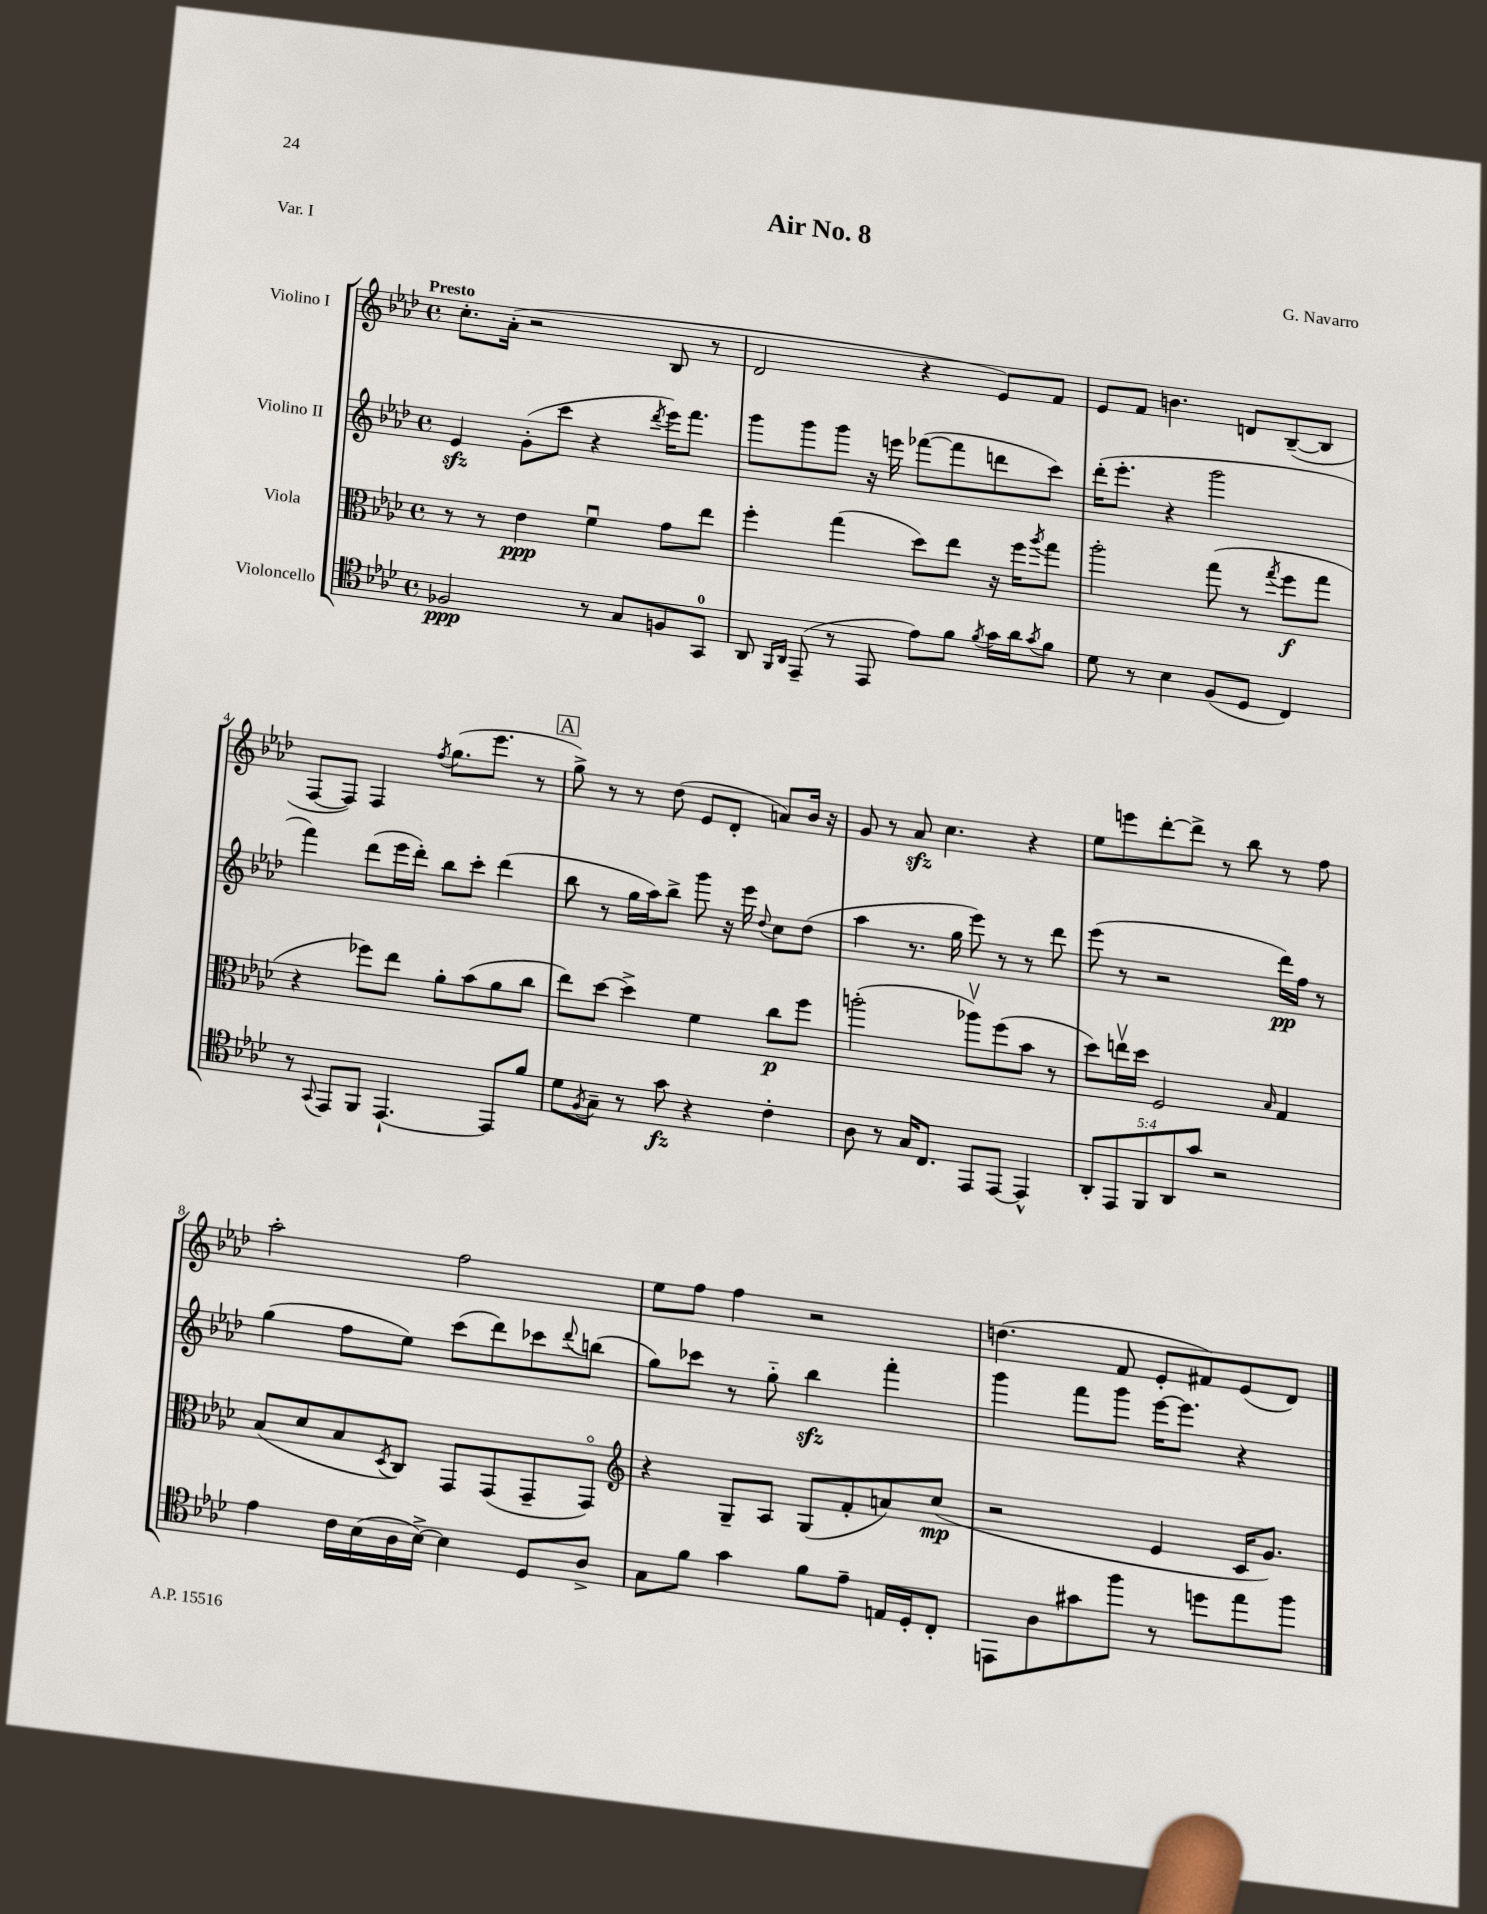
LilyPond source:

\header { title = "Air No. 8" composer = "G. Navarro" piece = "Var. I" }
<<
\new StaffGroup <<
\new Staff = "s0" \with { instrumentName = "Violino I" } {
    \clef treble \key aes \major \defaultTimeSignature \time 4/4 \tempo "Presto"
    c''8.-. aes'16-.( r2 bes8 r8 |
    des'2 r4 ees'8) f'8 |
    ees'8 f'8 b'4. d'8 bes8~--( bes8 |
    f8~ f8) f4 \acciaccatura { f''8 } g''8.( ees'''8. r8 |
    \mark \markup { \box "A" } g''8->) r8 r8 des''8( ees'8 des'8-. a'8) bes'16 r16 |
    g'8 r8 aes'8\sfz c''4. r4 |
    ees''8 e'''8 des'''8~-. des'''8-> r8 bes''8 r8 f''8 |
    aes''2-. f''2 |
    ees''8 f''8 f''4 r2 |
    d''4.( f'8 ees'8-. fis'8) ees'8( des'8) \bar "|." |
}
\new Staff = "s1" \with { instrumentName = "Violino II" } {
    \clef treble \key aes \major \defaultTimeSignature \time 4/4
    ees'4\sfz g'8-.( c'''8 r4 \acciaccatura { des'''8 } ees'''16) f'''8. |
    g'''8 g'''8 g'''8 r16 e'''16 fes'''8~( fes'''8 d'''8 c'''8) |
    des'''16-.( ees'''8.-. r4 g'''2 |
    f'''4) des'''8( ees'''16 des'''16-.) bes''8 c'''8-. des'''4( |
    \mark \markup { \box "A" } bes''8 r8 g''16 aes''16) bes''8-> g'''8 r16 ees'''16 \appoggiatura { des''8 } c''8 des''8( |
    aes''4 r8. g''16 ees'''8) r8 r8 des'''8 |
    ees'''8( r8 r2 des'''16\pp) f''16 r8 |
    g''4( f''8 ees''8) c'''8( des'''8) ces'''8 \appoggiatura { des'''8 } b''8( |
    g''8) ces'''8 r8 g''8-_ bes''4\sfz f'''4-. |
    g'''4 f'''8 g'''8 ees'''16~ ees'''8. r4 \bar "|." |
}
\new Staff = "s2" \with { instrumentName = "Viola" } {
    \clef alto \key aes \major \defaultTimeSignature \time 4/4
    r8 r8 ees'4\ppp f'4\downbow g'8 ees''8 |
    f''4-. g''4( des''8) ees''8 r16 f''16 \acciaccatura { aes''8 } g''8 |
    aes''2-. g''8( r8 \acciaccatura { g''8 } f''8\f g''8 |
    r4 fes''8) ees''8 aes'8-. bes'8( aes'8 c''8 |
    \mark \markup { \box "A" } ees''8) des''8~ des''4-> f'4 c''8\p f''8 |
    a''2-.( aes''8\upbow) f''8( bes'8 r8 |
    des''8) e''16\upbow des''16 f2 \grace { bes16 } g4 |
    bes8( des'8 bes8 \acciaccatura { des8 } c8) g,8 g,8( g,8-- g,8\flageolet) |
    \clef treble r4 g8-- aes8 g8( f'8-. a'8) c''8\mp( |
    r2 ees'4 c'16 g'8.) \bar "|." |
}
\new Staff = "s3" \with { instrumentName = "Violoncello" } {
    \clef tenor \key aes \major \defaultTimeSignature \time 4/4 \override Staff.TupletNumber.text = #tuplet-number::calc-fraction-text
    fes2\ppp r8 g8 f8 g,8-0 |
    aes,8 \grace { f,16 aes,16 } ees,8--( r8 ees,8 ees'8) f'8 \acciaccatura { f'8 } g'16 aes'16 \acciaccatura { g'8 } f'8 |
    des'8 r8 bes4 f8( des8 c4) |
    r8 \appoggiatura { g,8 } ees,8 f,8 ees,4.~-! ees,8 f'8 |
    \mark \markup { \box "A" } des'8 \acciaccatura { f8 } g8-- r8 g'8\fz r4 c'4-. |
    aes8 r8 g16 c8. ees,8 ees,8~ ees,4-^ |
    \tuplet 5/4 { aes,8-. ees,8 f,8 aes,8 g'8 } r2 |
    ees'4 c'16 bes16( aes16 bes16~->) bes4 des8 aes8-> |
    g8 f'8 g'4 f'8 ees'8-- e16 des16-. c8-. |
    e,8 aes8 gis'8 f''8 r8 d''8 ees''8 f''8 \bar "|." |
}
>>
>>
